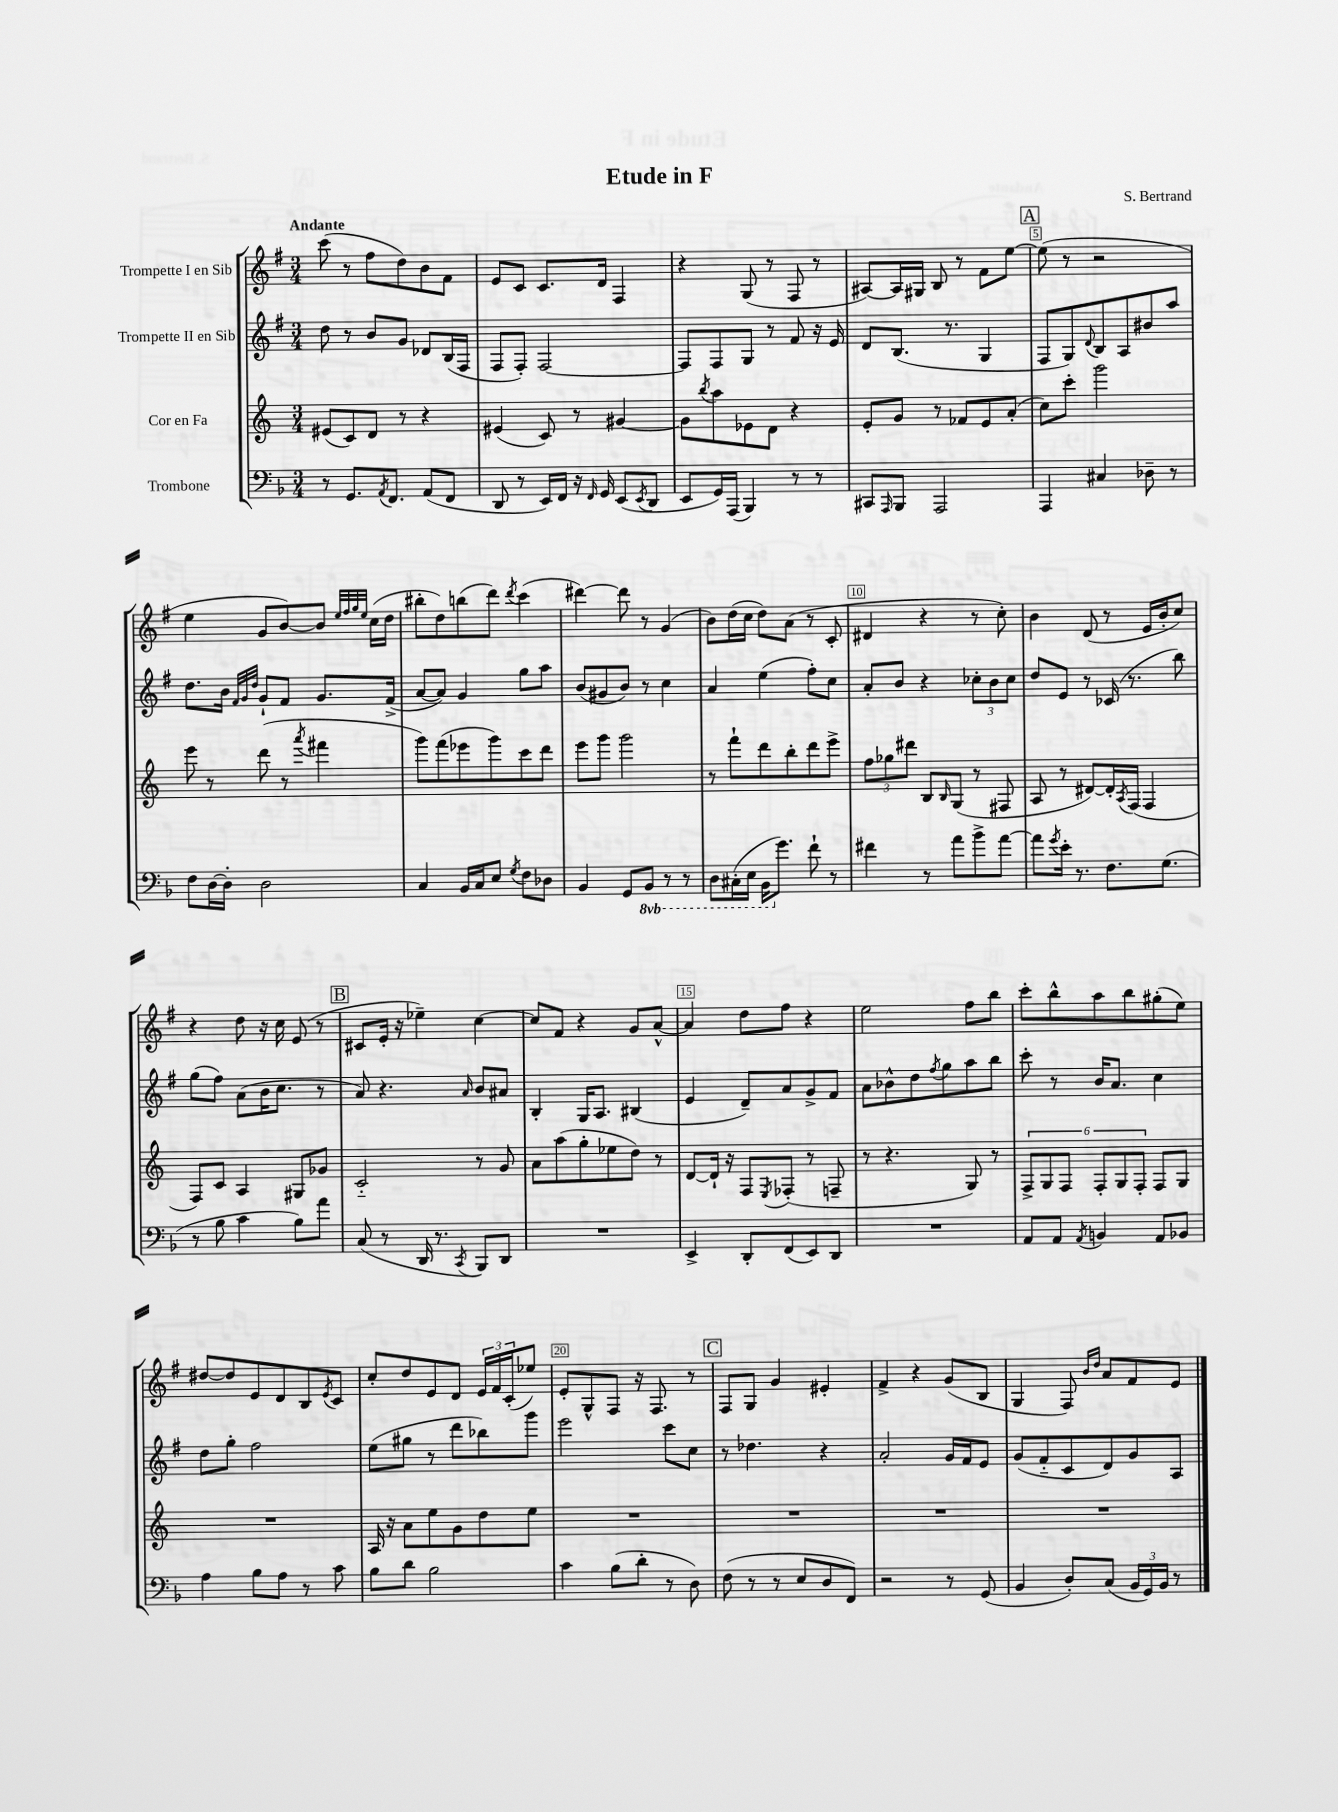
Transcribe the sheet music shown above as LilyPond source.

\header { title = "Etude in F" composer = "S. Bertrand" }
<<
\new StaffGroup <<
\new Staff = "s0" \with { instrumentName = "Trompette I en Sib" } {
    \clef treble \key g \major \numericTimeSignature \time 3/4 \tempo "Andante"
    c'''8( r8 fis''8 d''8) b'8 fis'8 |
    e'8 c'8 c'8. d'16 fis4 |
    r4 g8( r8 fis8 r8 |
    ais8~) ais16 gis16 b8 r8 fis'8 e''8~ |
    \mark \markup { \box "A" } e''8( r8 r2 |
    e''4 g'8 b'8~) b'8 \grace { e''32 fis''32 g''32 e''32 } c''16( d''16 |
    bis''8-. d''8) b''8( d'''8) \acciaccatura { d'''8 } c'''4( |
    dis'''4~) dis'''8 r8 g'4( |
    b'8) d''16( c''16 d''8) a'8( r8 c'8-. |
    dis'4 r4 r8 c''8-.) |
    b'4 d'8( r8 e'16 b'16-. c''8) |
    r4 d''8 r16 c''16 e'8( r8 |
    \mark \markup { \box "B" } cis'8 e'16-. r16 ees''4--) c''4~ |
    c''8 fis'8 r4 g'8 a'8~-^ |
    a'4 d''8 fis''8 r4 |
    e''2 fis''8 b''8 |
    c'''8-. b''8-^ a''8 b''8 gis''8-.( e''8) |
    dis''8~ dis''8 e'8 d'8 b8 \acciaccatura { e'8 } c'8 |
    c''8-. d''8 e'8 d'8 \tuplet 3/2 { e'16 fis'16 c'16-.( } ees''8) |
    e'8-. g8-^ fis8 r16 fis8. r8 |
    \mark \markup { \box "C" } fis8 g8 g'4 eis'4-. |
    fis'4-> r4 g'8( b8 |
    g4 fis8) \grace { b'16 d''16 } a'8 fis'8 e'8 \bar "|." |
}
\new Staff = "s1" \with { instrumentName = "Trompette II en Sib" } {
    \clef treble \key g \major \numericTimeSignature \time 3/4
    d''8 r8 b'8 g'8 des'8 b16( fis16 |
    fis8 fis8-.) fis2~ |
    fis8 fis8 g8 r8 fis'8 r16 e'16 |
    d'8 b8.( r8. g4 |
    \mark \markup { \box "A" } fis8 g8) \appoggiatura { d'8 } b8 a8 bis'8 a''8 |
    d''8. b'16 \grace { fis'32 g'32 d''32 } g'8-! fis'8 g'8. fis'16->( |
    a'8~ a'8) g'4 g''8 a''8 |
    b'8( gis'8 b'8) r8 c''4 |
    a'4 e''4( fis''8-.) c''8 |
    a'8-. b'8 r4 \tuplet 3/2 { ces''8-. b'8 ces''8 } |
    d''8 e'8 r8 ces'16( r8. b''8) |
    g''8( fis''8) a'8( b'16 c''8. r8 |
    \mark \markup { \box "B" } a'8) r4. \grace { a'16 } b'8 ais'8 |
    b4-. g16 a8. bis4( |
    e'4 d'8--) a'8 g'8-> fis'8 |
    a'8 bes'8-^ d''8 \acciaccatura { fis''8 } g''8 a''8 b''8 |
    c'''8-. r8 b'16 a'8. c''4 |
    d''8 g''8-. fis''2 |
    e''8( gis''8 r8 d'''8 bes''8) g'''8 |
    e'''2 c'''8 c''8 |
    \mark \markup { \box "C" } r8 des''4. r4 |
    a'2-. g'16 fis'16 e'8 |
    g'8( fis'8-_ c'8 d'8) g'8 a8 \bar "|." |
}
\new Staff = "s2" \with { instrumentName = "Cor en Fa" } {
    \clef treble \key c \major \numericTimeSignature \time 3/4
    eis'8( c'8) d'8 r8 r4 |
    eis'4( c'8) r8 gis'4~ |
    gis'8 \acciaccatura { b''8 } a''8 ees'8 d'8 r4 |
    e'8-. g'8 r8 fes'8 e'8 a'8-.( |
    \mark \markup { \box "A" } c''8) c'''8-. g'''2 |
    e'''8 r8 d'''8( r8 \acciaccatura { a'''8 } fis'''4 |
    g'''8) f'''8( ees'''8 g'''8) c'''8 d'''8 |
    e'''8 g'''8 g'''2 |
    r8 f'''8-! d'''8 b''8-. d'''8 e'''8-> |
    \tuplet 3/2 { f''8 ges''8 dis'''8 } b8 \grace { b16 } g8( r8 fis8 |
    a8 r8 dis'8~) dis'16-. \acciaccatura { a8 } f16( f4 |
    f8) c'8 a4 gis8 ges'8 |
    \mark \markup { \box "B" } c'2-_ r8 g'8 |
    a'8 a''8( g''8-. ees''8 d''8) r8 |
    d'8~ d'16-! r16 f8 \acciaccatura { e8 } fes8-.( r8 f8-- |
    r8 r4. g8) r8 |
    \tuplet 6/4 { f8-> g8 f8 f8-. g8 f8-. } f8 g8 |
    R2. |
    a16 r16 a'8 e''8 g'8 d''8 e''8 |
    R2. |
    \mark \markup { \box "C" } R2. |
    R2. |
    R2. \bar "|." |
}
\new Staff = "s3" \with { instrumentName = "Trombone" } {
    \clef bass \key f \major \numericTimeSignature \time 3/4 \set Staff.ottavationMarkups = #ottavation-simple-ordinals
    r8 g,8. \acciaccatura { a,8 } f,8. a,8( f,8 |
    d,8 r8 e,16) f,16 r16 \grace { f,16 } g,16 e,8( \acciaccatura { e,8 } d,8 |
    e,8 g,16) a,,16( bes,,4) r8 r8 |
    cis,8 \grace { a,,16 } bes,,8 a,,2 |
    \mark \markup { \box "A" } a,,4 cis4 des8-- r8 |
    f8 d16~ d16-. d2 |
    c4 bes,16 c16 e8 \acciaccatura { g8 } f8 des8 |
    bes,4 g,8 \ottava #-1 bes,,8 r8 r8 |
    d,8 cis,16-.( e,16 bes,,16 \ottava #0 g'8.) f'8-! r8 |
    fis'4 r8 a'8 bes'8-> a'8~ |
    a'8 \acciaccatura { g'8 } e'16-. r8. f8. g8.( |
    r8 bes8 c'4 bes8) a'8 |
    \mark \markup { \box "B" } c8( r8 d,16 r8. \acciaccatura { c,8 } bes,,8) d,8 |
    R2. |
    e,4-> d,8-. f,8( e,8) d,8 |
    R2. |
    a,8 a,8 \acciaccatura { a,8 } b,4 a,8 bes,8 |
    a4 bes8 a8 r8 c'8 |
    bes8 d'8 bes2 |
    c'4 bes8( d'8-. r8 d8) |
    \mark \markup { \box "C" } f8( r8 r8 e8 d8 f,8) |
    r2 r8 g,8( |
    bes,4 d8-.) c8( \tuplet 3/2 { bes,16 g,16) bes,16 } r8 \bar "|." |
}
>>
>>
\layout { \context { \Score \override BarNumber.break-visibility = ##(#f #t #t) barNumberVisibility = #(every-nth-bar-number-visible 5) \override BarNumber.stencil = #(make-stencil-boxer 0.1 0.3 ly:text-interface::print) } }
